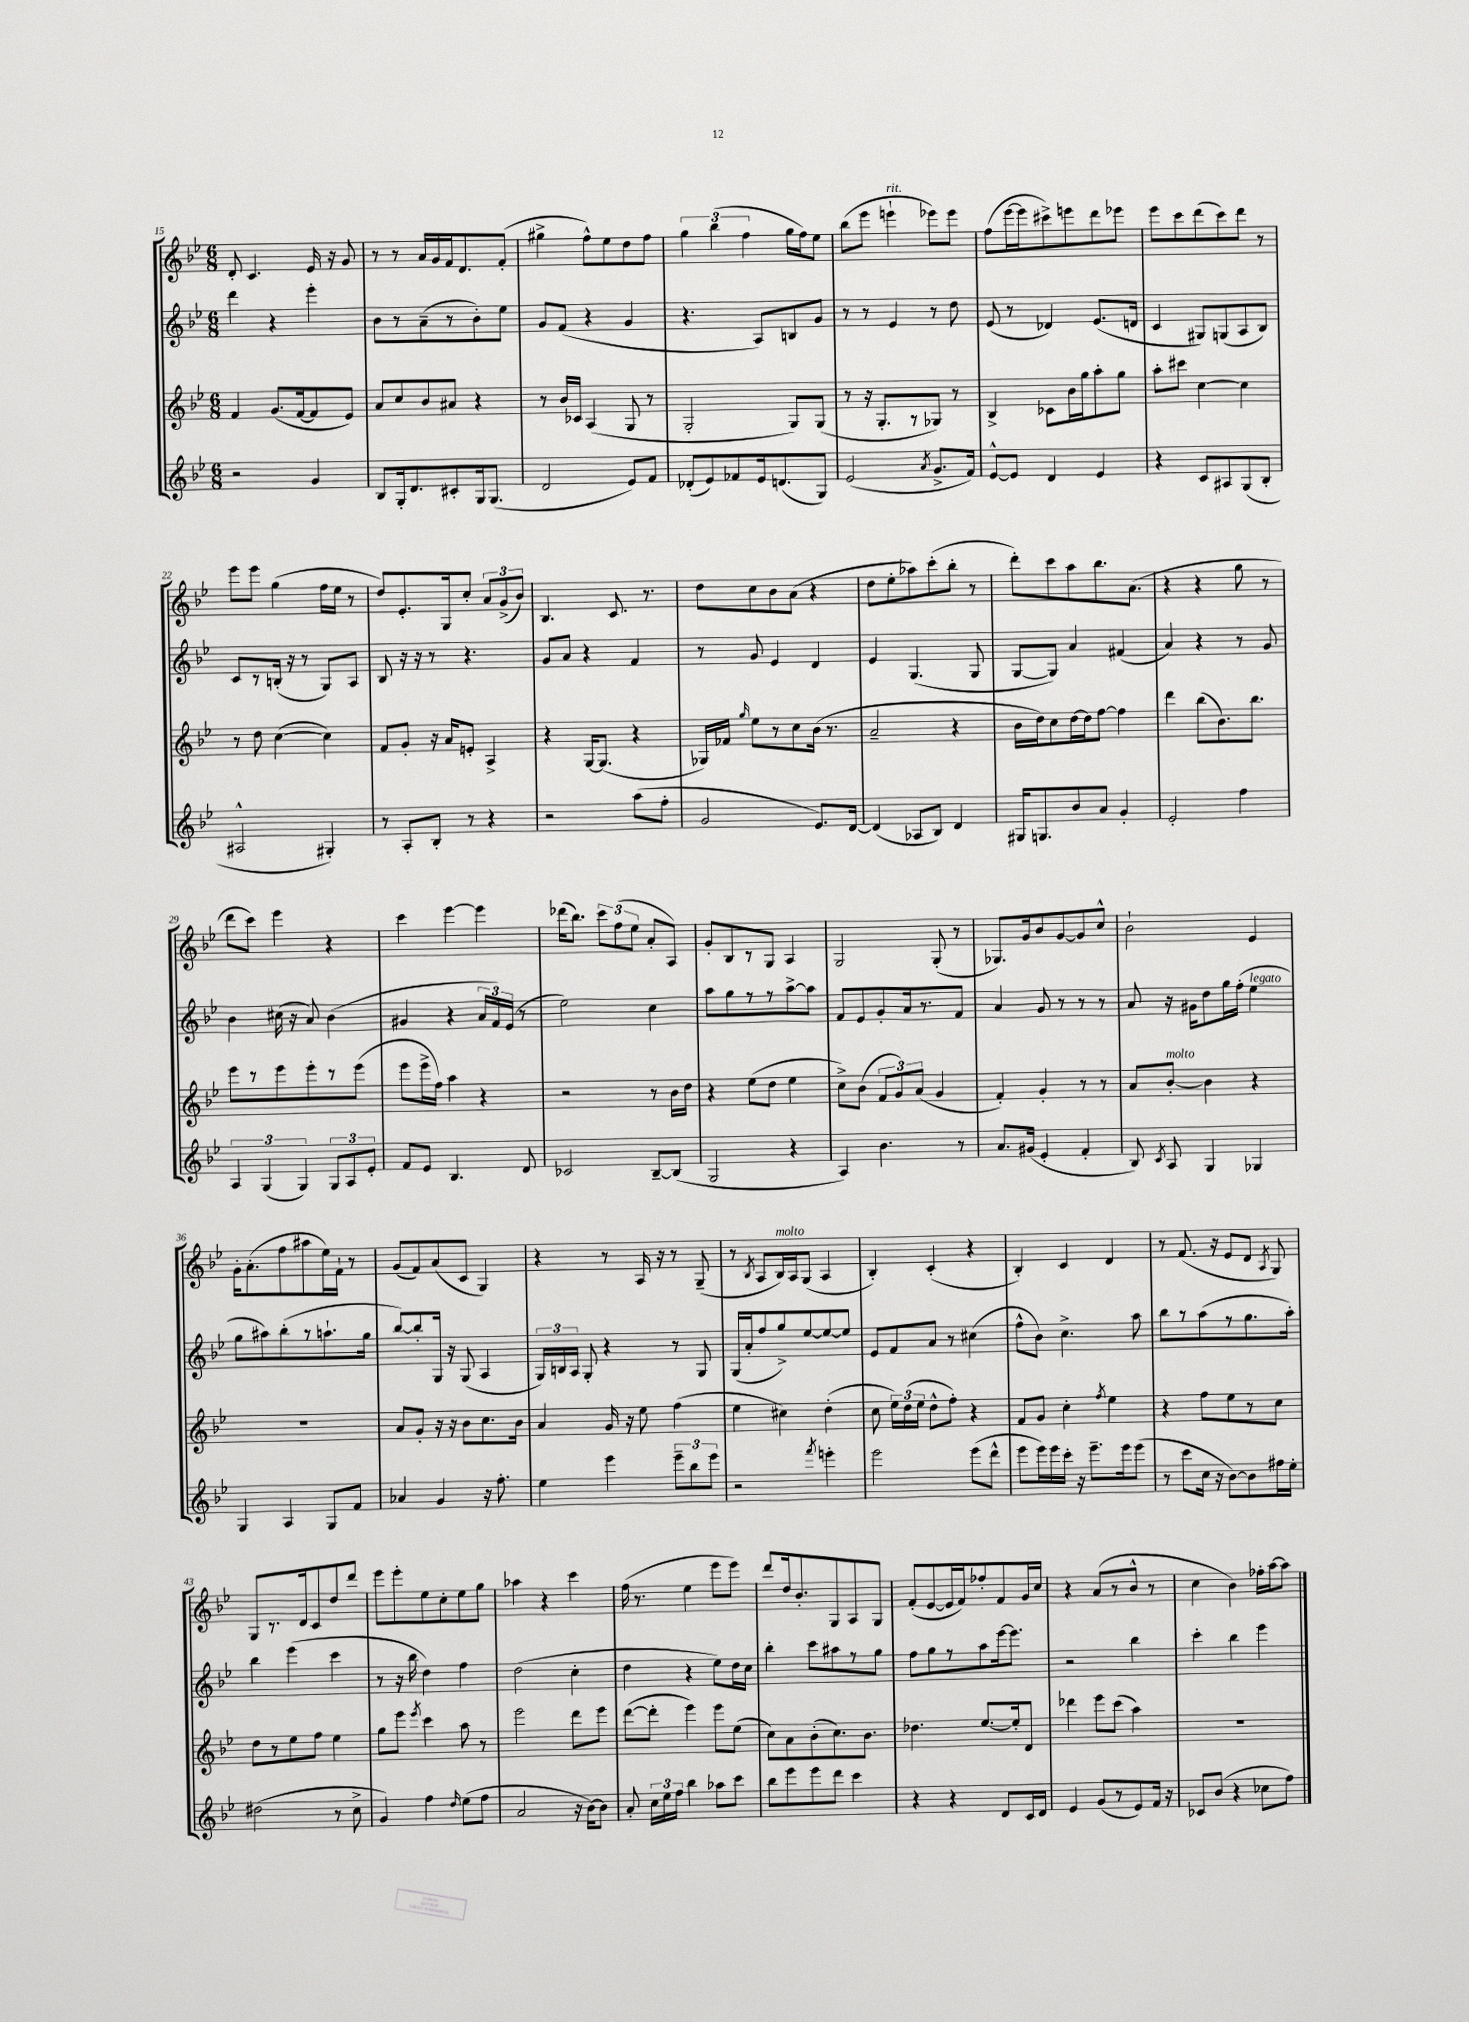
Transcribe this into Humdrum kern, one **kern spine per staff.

**kern	**kern	**kern	**kern
*part4	*part3	*part2	*part1
*staff4	*staff3	*staff2	*staff1
*clefG2	*clefG2	*clefG2	*clefG2
*k[b-e-]	*k[b-e-]	*k[b-e-]	*k[b-e-]
*M6/8	*M6/8	*M6/8	*M6/8
=15	=15	=15	=15
2r	4f/	4ddd\	8d'/
.	.	.	4.c/
.	(8.g/L	4r	.
.	[16f/k	.	.
4g/	8f/]	4eee-'\	16e-/
.	.	.	16r
.	8e-/J)	.	8g/
=16	=16	=16	=16
8B-/L	8a/L	8b-\L	8r
16G'/k	8cc/	8r	8r
8.d/	.	.	.
.	8b-/	(8a~\	16a/LL
.	.	.	16g/
8c#X'/	8a#X/J	8r	16f/J
.	.	.	8.d/
16G/k	4r	8b-'\)	.
(8.G/J	.	.	.
.	.	8ee-\J	(8f'/J
=17	=17	=17	=17
2d/	8r	8g/L	4gg#X^\
.	16b-/LL	(8f/J	.
.	16c-X/JJ	.	.
.	(4A/	4r	8ff^^\L)
.	.	.	8ee-\
8e-/L)	8G/	4g/	8dd\
8f/J	8r	.	8ff\J
=18	=18	=18	=18
(8d-X'/L	2G'/	4.r	6gg\
8e-/)	.	.	.
.	.	.	(6bb-\
8f-X/	.	.	.
.	.	.	6ff\
16e-/k	.	8A/L)	.
(8.dn/	.	.	.
.	8G/L)	8Bn/	16gg\LL
.	.	.	16ff\J)
8G/J)	(8G/J	8g/J	8ee-\J
=19	=19	=19	=19
(2e-/	8r	8r	(8bb-\L
.	16r	8r	8eee-\J
.	8.G'/L	.	.
!	!	!	!LO:TX:a:i:t=rit.
.	.	4e-/	4eeen`\
.	8r	.	.
8qa/	.	.	.
8.g^/L	8G-X/J)	8r	8eee-X\L)
.	8r	8dd\	8eee-\J
16f/Jk)	.	.	.
=20	=20	=20	=20
[8e-^^/L	4B-^/	(8e-/	(8ff\L
8e-/J]	.	8r	[16eee-\L
.	.	.	16eee-\J]
4d/	8c-X\L	4d-X/)	8ccc#X^\)
.	16b-\L	.	8eeen\
.	16gg\J	.	.
4e-/	8aa'\	(8.e-/L	8ddd\
.	8gg\J	.	8eee-X\J
.	.	16dn/Jk	.
=21	=21	=21	=21
4r	8aa'\L	4c/	8eee-\L
.	8ccc#X\J	.	8ccc\
8c/L	[4cc\	8G#X/L)	(8ddd\
8A#X/	.	(8Gn/	8ccc\)
(8G/	4cc\]	8A/	8ddd\J
8B-'/J	.	8B-/J)	8r
!!LO:LB:g=z
=22	=22	=22	=22
2A#X^^/	8r	8c/L	8eee-\L
.	8dd\	8r	8eee-\J
.	([4cc\	(16Bn'/Jk	(4gg\
.	.	16r	.
.	.	8r	.
4G#X'/)	4cc\])	8G/L)	16ff\LL
.	.	.	16ee-\JJ
.	.	8A/J	8r
=23	=23	=23	=23
8r	8f/L	8B-/	8dd/L)
8A'/L	8g'/J	16r	8.e-'/
.	.	16r	.
8B-'/J	16r	8r	.
.	16a/KL	.	16G/k
8r	8en'/J	4.r	8cc'/J
4r	4A^/	.	12a/L
.	.	.	(12g^/
.	.	.	12b-/J)
=24	=24	=24	=24
2r	4r	8g/L	4.B-/
.	.	8a/J	.
.	[16G/KL	4r	.
.	(8.G/J]	.	.
.	.	.	8.c/
(8aa\L	4r	4f/	.
.	.	.	8.r
8ff'\J	.	.	.
=25	=25	=25	=25
2g/	16G-X/LL)	8r	8dd\L
.	16f-X/JJ	.	.
.	16qqgg/	.	.
.	8ee-\L	8g/	8cc\
.	8r	4e-/	8b-\
.	8cc\	.	(8a\J
8.e-/L)	(16b-\Jk	4d/	4r
.	8.r	.	.
[16d/Jk	.	.	.
=26	=26	=26	=26
(4d/]	2a~/	4e-/	8dd\L
.	.	.	8ee-'\
8A-X/L	.	(4.G/	8aa-X\)
8B-/J)	.	.	(8ccc'\
4d/	4r	.	8bb-'\J
.	.	8G/	8r
=27	=27	=27	=27
16G#X/KL	16b-\LL	[8G/L	8ddd'\L)
8.Gn/	16dd\J)	.	.
.	8cc\	8G/J])	8ccc\
8b-/	[16dd\L	4a/	8aa\
.	16dd\J]	.	.
8a/J	[8ff\J	.	8.bb-\
4g'/	4ff\]	(4f#X/	.
.	.	.	(8.a\J
=28	=28	=28	=28
2e-'/	4ddd\	4a/)	4r
.	(8bb-\L	4r	4r
.	8.b-\)	.	.
4ff\	.	8r	8gg\
.	8.bb-\J	.	.
.	.	8g/	8r
!!LO:LB:g=z
=29	=29	=29	=29
6A/	8eee-\L	4b-\	8ddd\L
.	8r	.	8ccc\J)
(6G/	.	.	.
.	8eee-\	(16cc#X\	4eee-\
.	.	16r	.
6G/)	.	.	.
.	8eee-'\	8a/)	.
12G/L	8r	(4b-\	4r
12A/	.	.	.
.	(8eee-\J	.	.
12e-'/J	.	.	.
=30	=30	=30	=30
8f/L	8eee-\L	4g#X/	4ccc\
8e-/J	16eee-^\L	.	.
.	16ff\JJ)	.	.
4.B-/	4aa\	4r	[4eee-\
.	4r	24a/LL	4eee-\]
.	.	24f/)	.
.	.	(24e-/JJ	.
8d/	.	8r	.
=31	=31	=31	=31
2c-X/	2r	2ee-\)	(16ddd-X\KL
.	.	.	8.bb-\J)
.	.	.	12ccc\L
.	.	.	(12ff\
.	.	.	12ee-\J
[8B-~/L	8r	4cc\	8a'/L
(8B-/J]	16b-\LL	.	8A/J)
.	16dd\JJ	.	.
=32	=32	=32	=32
2G/	4r	8aa\L	8g'/L
.	.	8gg\	8B-/
.	(8ee-\L	8r	8r
.	8dd\J	8r	8G/J
4r	4ee-\	[8aa^\	4A/
.	.	8aa\J]	.
=33	=33	=33	=33
4A/)	8cc^\L)	8f/L	2G/
.	(8b-\J	8e-/	.
4.b-\	12f/L	8g'/	.
.	12g/)	.	.
.	.	16a/k	.
.	(12a/J	.	.
.	.	8.r	.
.	4g/	.	(8G'/
8r	.	8f/J	8r
=34	=34	=34	=34
8.a/L	4f'/)	4a/	8.G-X/L)
(16g#X/Jk	.	.	16g/k
4e-'/	4g'/	8g/	8b-/
.	.	8r	[8g/
4f'/	8r	8r	8g/]
.	8r	8r	8cc^^/J
=35	=35	=35	=35
8B-/)	8a/L	8a/	2b-`\
8qc/	.	.	.
!	!LO:TX:a:i:t=molto	!	!
8A/	[8b-'/J	16r	.
.	.	16g#X\KL	.
4G/	4b-\]	8dd\	.
.	.	16gg\L	.
.	.	(16ff'\JJ	.
!	!	!LO:TX:a:i:t=legato	!
4G-X/	4r	4ee-\	4e-/
!!LO:LB:g=z
=36	=36	=36	=36
4G/	2.r	8gg\L	16g'\KL
.	.	.	(8.a'\
.	.	8aa#X\)	.
4A/	.	(8bb-'\	8ff\
.	.	8r	8aa#X\
8G/L	.	8.aan`\	16ee-\L)
.	.	.	16f`\JJ
8f/J	.	.	8r
.	.	16gg\Jk	.
=37	=37	=37	=37
4a-X/	8a/L	[8bb-/L)	(8g/L
.	8g'/J	8bb-'/]	8f/)
4g/	16r	16G/Jk	(8a/
.	16r	16r	.
.	8b-\L	(8G/	8c/J
16r	8.cc\	4A/	4G/)
8.ff'\	.	.	.
.	16b-\Jk	.	.
=38	=38	=38	=38
4ee-\	4a/	24G/LL)	4r
.	.	24Bn/	.
.	.	24A/JJ	.
.	.	8G'/	.
4eee-\	16g/	4r	8r
.	16r	.	.
.	8ee-\	.	16A/
.	.	.	16r
12eee-~\L	(4ff\	8r	8r
12bb-\	.	.	.
.	.	8G/	(8G~/
12eee-\J	.	.	.
=39	=39	=39	=39
2r	4ee-\	(16G/LL	8r
.	.	16a'/J	.
.	.	.	8qB-/
.	.	8ff/	8A/L
!	!	!	!LO:TX:a:i:t=molto
.	4cc#X\)	8gg^/)	16B-/L)
.	.	.	16A/J
.	.	[8ee-/	(8G/J
8qfff/	.	.	.
4eeen'\	(4dd'\	8ee-/_	4A/
.	.	8ee-/J]	.
=40	=40	=40	=40
2eee-\	8cc\	8e-/L	4B-'/)
.	24ee-\LL)	8f/	.
.	(24dd\	.	.
.	24ee-\JJ	.	.
.	8dd^^\L	8a/J	(4c'/
.	8ff'\J)	8r	.
(8eee-\L	4r	(4cc#X\	4r
8ddd^^\J	.	.	.
=41	=41	=41	=41
8eee-\L	8f/L	8ff^^\L	4B-'/)
16eee-\L)	8g/J	8b-\J)	.
16eee-\	.	.	.
16ccc'\JJ	4cc'\	4.cc^\	4c/
16r	.	.	.
8.eee-~\L	.	.	.
.	8qff/	.	.
.	4ee-\	.	4d/
16eee-\k	.	.	.
(8eee-\J	.	8aa\	.
=42	=42	=42	=42
8r	4r	8bb-\L	8r
8ccc\L	.	8r	(8.f/
16cc\Jk	8ff\L	(8aa\	.
16r	.	.	16r
[8b-\L)	8ee-\	8r	8e-/L
8b-\]	8r	8.gg\	8d/J
.	.	.	8qA/
16ff#X\L	8cc\J	.	8G/)
16ee-'\JJ	.	16aa'\Jk)	.
!!LO:LB:g=z
=43	=43	=43	=43
(2dd#X\	8dd\L	4bb-\	8G/L
.	8r	.	8.r
.	8ee-\	(4eee-\	.
.	.	.	16d/k
.	8ff\J	.	8c/
8r	4ee-\	4ccc\	8dd/
8cc^\	.	.	8ddd/J
=44	=44	=44	=44
4g/)	8gg\L	8r	8eee-\L
.	8eee-\J	16r	8eee-'\
.	.	16bb-\	.
.	8qeee-/	.	.
4ff\	4ccc\	4dd\)	8ee-\
.	.	.	8cc'\
16qqdd/	.	.	.
(8ee-\L	8aa\	4ff\	8ee-\
8ff\J	8r	.	8gg\J
=45	=45	=45	=45
2a/	2eee-\	(2dd\	4aa-X\
.	.	.	4r
16r	8ddd\L	4cc'\	4ccc\
[16b-\KL)	.	.	.
8b-\J]	8eee-\J	.	.
=46	=46	=46	=46
8a'/	([8ddd\L	4dd\	(16ff\
.	.	.	8.r
24cc\LL	8ddd'\J]	.	.
24ee-\	.	.	.
24ff\JJ	.	.	.
4bb-\	4eee-\)	4r	4ee-\
8aa-X\L	8eee-\L	8ee-\L)	8eee-\L
8ccc\J	(8ee-\J	16dd\L	8eee-\J)
.	.	16cc\JJ	.
=47	=47	=47	=47
8bb-\L	8cc\L)	4bb-'\	8ddd/L
8eee-\	8a\	.	16dd/k
.	.	.	8.b-'/
8eee-\	(8b-'\	8ccc\L	.
8ddd\J	8.cc\)	8aa#X\	8G/
4ccc\	.	8r	8A/
.	8.b-\J	.	.
.	.	8gg\J	8G/J
=48	=48	=48	=48
4r	4.dd-X\	8ff\L	(8f'/L
.	.	8gg\	[8e-/
4r	.	8r	16e-/L]
.	.	.	16f/J)
.	[8.ee-/L	8aa\	8ff-X'/
8d/L	.	[16eee-\k	8f/
.	16ee-'/k]	8.eee-\J]	.
16c/L	8d/J	.	16g/L
16d/JJ	.	.	16cc/JJ
=49	=49	=49	=49
4e-/	4ddd-X\	2r	4r
(8g/L	8eee-\L	.	(8a/L
8r	(8ccc\J	.	8r
8e-/)	4aa\)	4bb-\	8b-^^/J
16f/Jk	.	.	8r
16r	.	.	.
=50	=50	=50	=50
8c-X/L	2.r	4ccc'\	4cc\
(8b-/J	.	.	.
4r	.	4bb-\	4b-\)
8cc-X\L	.	4eee-\	16ff-X'\LL
.	.	.	[16aa\J
8ff\J)	.	.	8aa\J]
==	==	==	==
*-	*-	*-	*-
